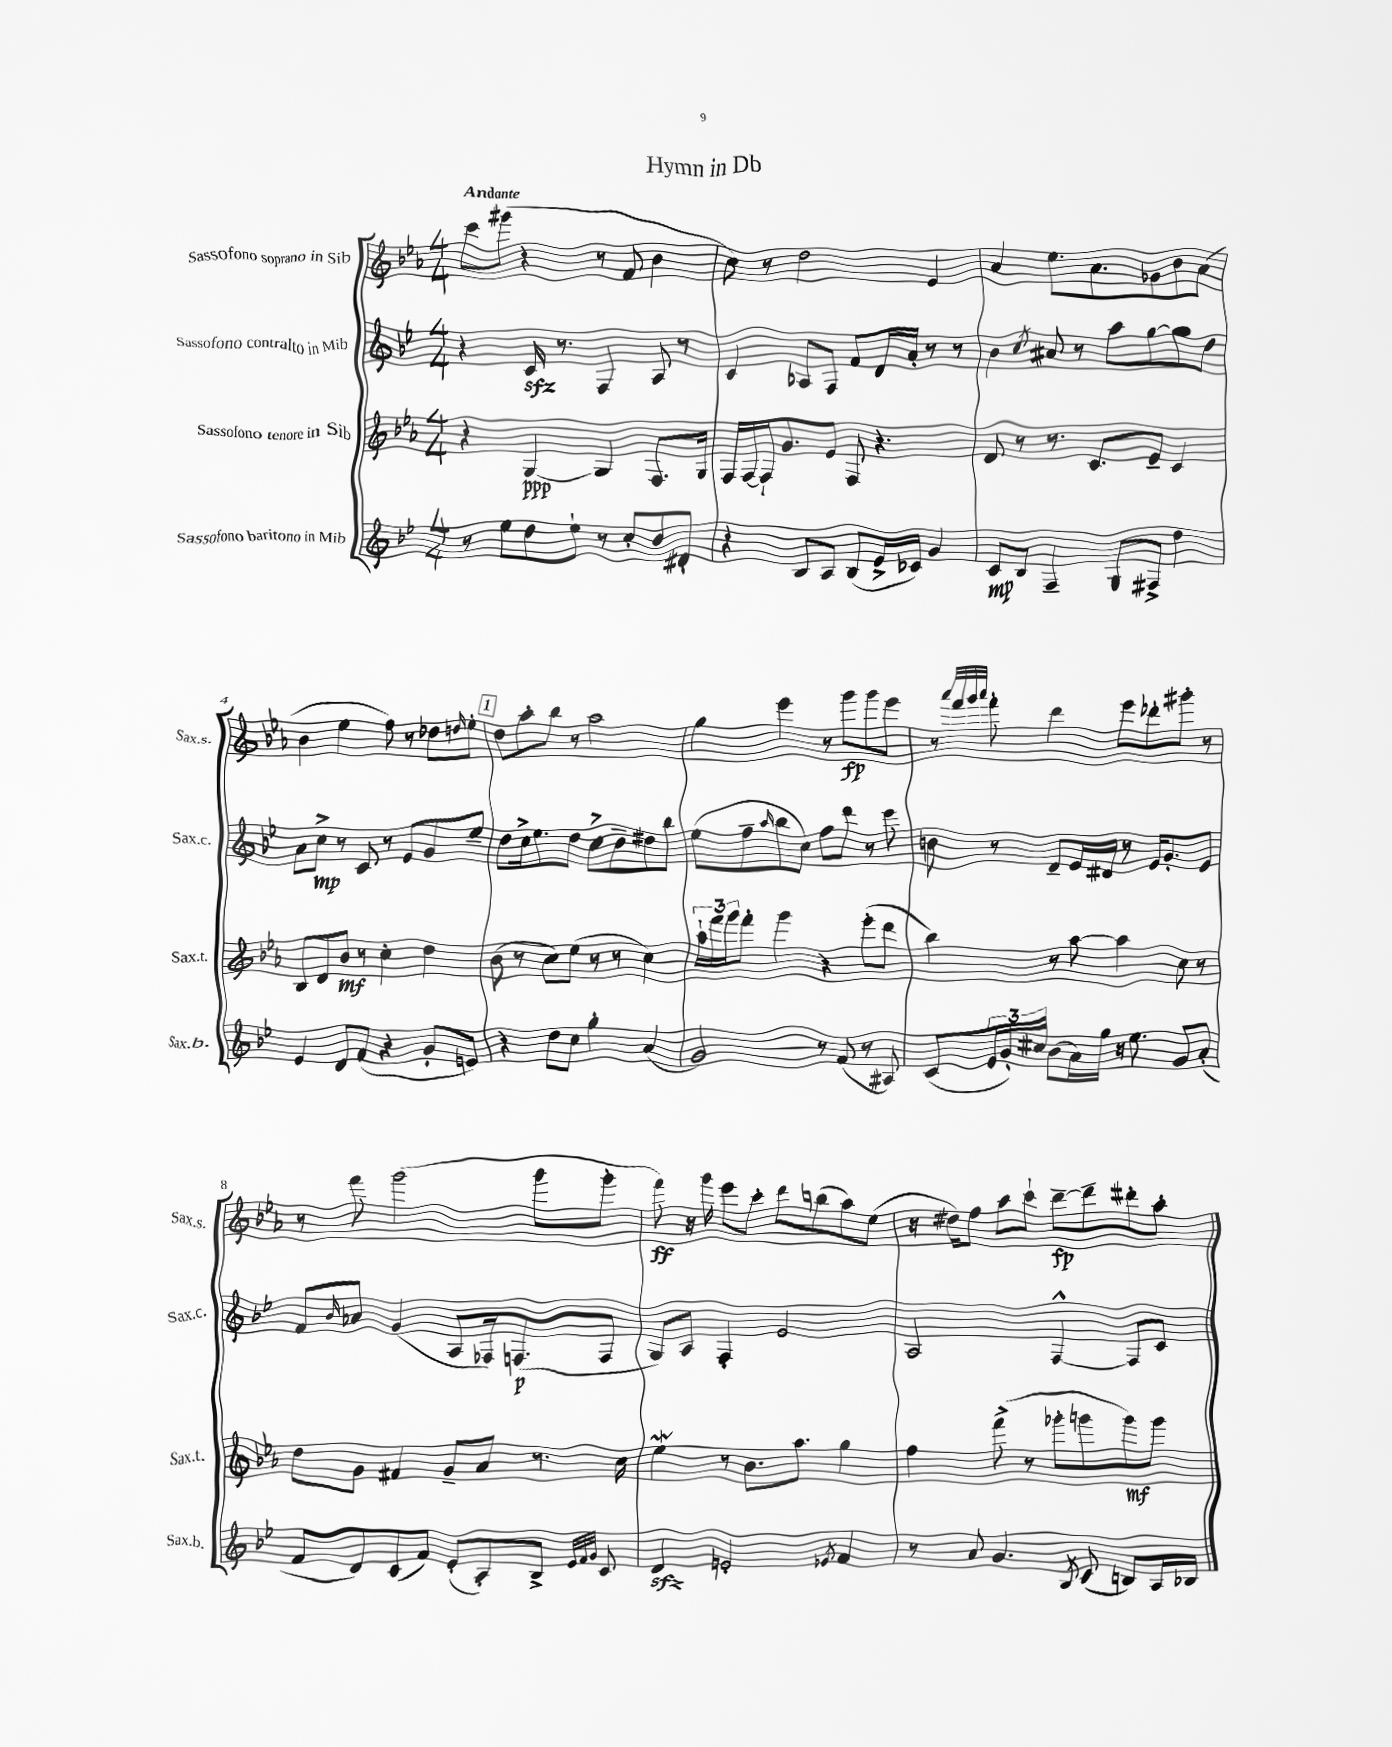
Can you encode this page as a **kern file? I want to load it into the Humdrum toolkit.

**kern	**kern	**kern	**kern
*staff4	*staff3	*staff2	*staff1
*clefG2	*clefG2	*clefG2	*clefG2
*k[b-e-]	*k[b-e-a-]	*k[b-e-]	*k[b-e-a-]
*M4/4	*M4/4	*M4/4	*M4/4
8r	4r	4r	8ccc
8ee-	.	.	(8ggg#
8dd	[4G	16c	4r
.	.	8.r	.
8ee-`	.	.	.
8r	4G]	4F	8r
8cc'	.	.	8f
8dd	8.F	8A	4b-
8d#'	.	8r	.
.	16G	.	.
=	=	=	=
4r	16F	4c	8cc)
.	[16F	.	.
.	16F`]	.	8r
.	8.g	.	.
8B-	.	8A-	2dd
8A	8e-	8F	.
(8B-	8F	8f	.
16e-^	4.r	16d	.
16c-)	.	16a'	.
4g	.	8r	4e-
.	.	8r	.
=	=	=	=
8c	8d	4b-	4a-
8B-	8r	.	.
.	.	8qcc	.
4F~	8.r	8a#	8.ee-
.	.	8r	.
.	8.c	.	8.a-
8G	.	8aa	.
8F#^	8e-~	[8gg	8g-
4dd	4c	8gg]	8b-
.	.	8dd	(8a-
=	=	=	=
4e-	8B-	8a	4b-
.	8d	8cc^	.
8d	8b-	8r	4ee-
(8f	8r	8c	.
4r	4cc'	8r	8ff)
.	.	8e-	8r
8g'	4dd	8g	8dd-
.	.	.	16qqdd
8e)	.	8ee-~	8ee-'
=	=	=	=
4r	(8b-	8dd	8dd
.	8r	16cc^	8aa-'
.	.	8.ee-	.
8dd	8cc)	.	8bb-
8cc	(8ee-	8dd	8r
4gg'	8r	8cc^	2aa-
.	8r	8b-~	.
(4a	4cc)	8dd#	.
.	.	8bb-	.
=	=	=	=
2g)	24aa-`	(8ee-	4gg
.	24fff	.	.
.	24ggg	.	.
.	8fff'	8ff~	.
.	.	16qqaa	.
.	4ggg	8bb-	4eee-
.	.	8cc)	.
8r	4r	8ff	8r
(8f	.	8ddd	8ggg
8r	(8eee-'	8r	8ggg
8A#)	8ddd	8eee-	8eee-
=	=	=	=
(8c	4bb-)	8b	8r
.	.	.	32qqaaa-
.	.	.	32qqfff
.	.	.	32qqggg
.	.	.	32qqaaa-
24e-	.	8r	8fff'
24g')	.	.	.
24cc#	.	.	.
(8b-	8r	8d~	4ddd
16a)	[8aa-	16e-	.
16gg	.	16d#	.
16r	4aa-]	8r	8eee-
8.ee-	.	.	.
.	.	16e-	8ddd-'
.	.	8.g'	.
8g	8cc	.	8ggg#'
(8a'	8r	8e-	8r
=	=	=	=
8f	8dd	8f	8r
.	.	16qqb-	.
8d)	8g	8a-	8fff
(8c	4f#	(4g	(2ggg
8f)	.	.	.
(8e-'	8g~	8A	.
8A')	8a-	16F-)	.
.	.	(8.F	.
8B-^	8.r	.	8ggg
32qqe-	.	.	.
32qqf	.	.	.
32qqg	.	.	.
8c	.	8F	8ggg'
.	16cc	.	.
=	=	=	=
4d	4ee-	8G)	8fff)
.	.	8A	16r
.	.	.	16ggg
2e'	8r	4F'	8eee-
.	8.b-	.	8ccc'
.	.	2e-	8ddd
.	8.aa-	.	.
.	.	.	(8bb
8qe-	.	.	.
4f	4gg	.	8aa-)
.	.	.	(8ee-
=	=	=	=
8r	4ff	2A	16r
.	.	.	16dd#)
8a	.	.	8ff
4.g	(8fff^	.	8aa-
.	8r	.	8ccc`
.	8ggg-'	[4F^^	[8ddd~
8qB-	.	.	.
(8c	8ggg	.	8ddd~]
8B)	8ggg)	8F]	8ddd#'
16A	8ggg	8c	8aa-'
16B-	.	.	.
==	==	==	==
*-	*-	*-	*-
